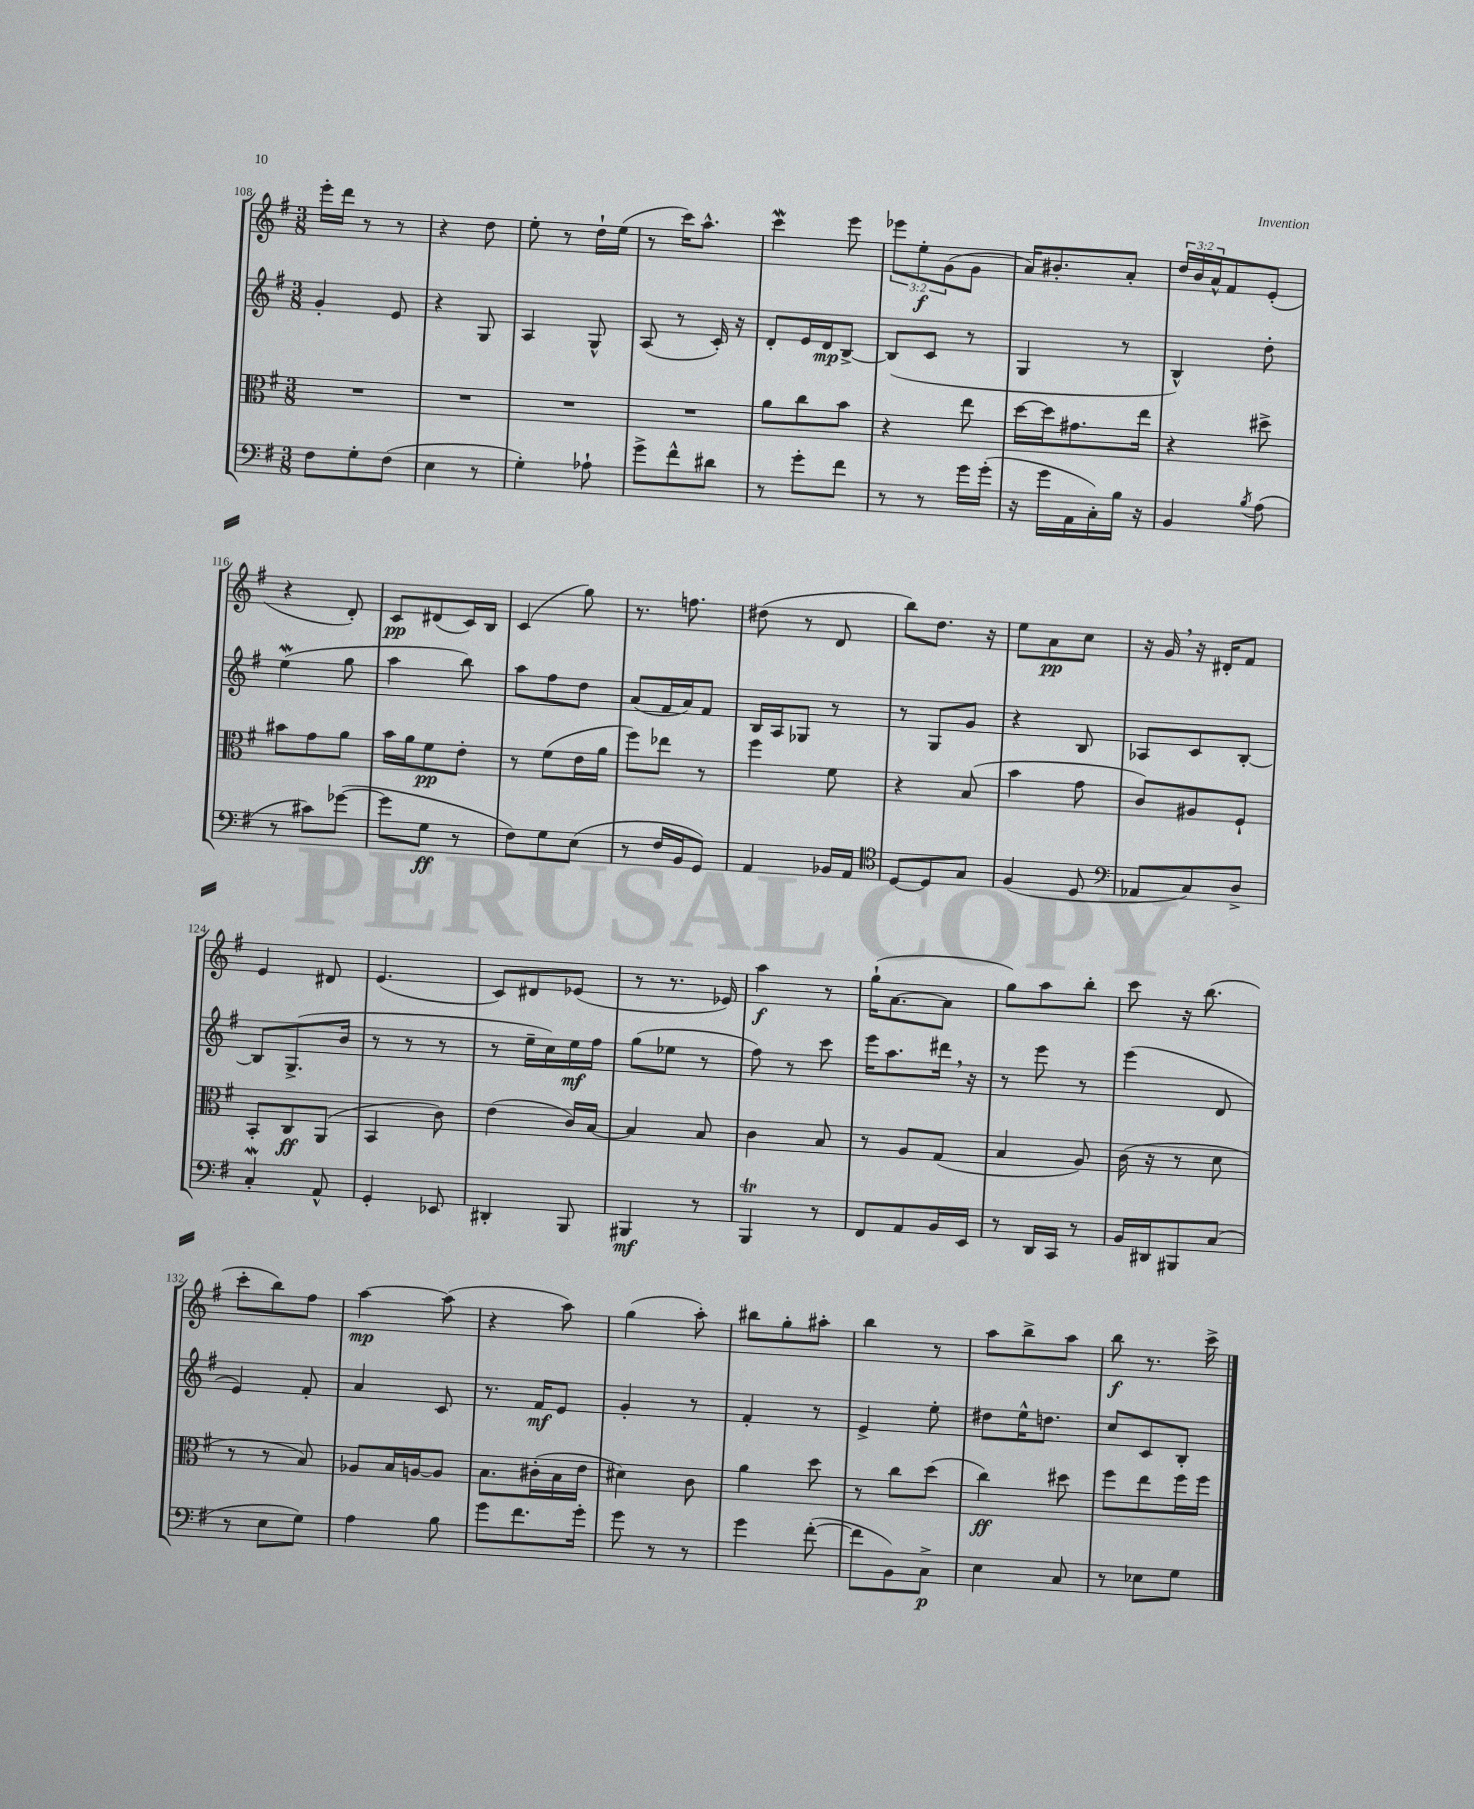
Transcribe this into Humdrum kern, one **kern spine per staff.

**kern	**kern	**kern	**kern
*staff4	*staff3	*staff2	*staff1
*clefF4	*clefC3	*clefG2	*clefG2
*k[f#]	*k[f#]	*k[f#]	*k[f#]
*M3/8	*M3/8	*M3/8	*M3/8
8F#	4.r	4g'	16eee'
.	.	.	16ddd
8G'	.	.	8r
(8F#	.	8e	8r
=	=	=	=
4E	4.r	4r	4r
8r	.	8G	8dd
=	=	=	=
4G')	4.r	4A	8ee'
.	.	.	8r
8A-`	.	8G^^	16dd`
.	.	.	(16ee
=	=	=	=
8g^	4.r	(8A	8r
8f#^^	.	8r	16ccc)
.	.	.	8.aa^^
8d#	.	16c')	.
.	.	16r	.
=	=	=	=
8r	8a	8d'	4ccc
8g'	8cc	16e	.
.	.	16d	.
8f#	8b	[8B^	8eee
=	=	=	=
8r	4r	(8B]	12eee-
.	.	.	12ee'
8r	.	8c	.
.	.	.	(12g
16g	8ee	8r	8g
(16g'	.	.	.
=	=	=	=
16r	[16dd	4G	16a)
16g	16dd]	.	8.b#'
16AA	8.g#	.	.
16C')	.	.	.
16B	.	8r	8a'
16r	16ee	.	.
=	=	=	=
4BB	4r	4B^^)	24dd
.	.	.	24b
.	.	.	24a^^
.	.	.	8f#
8qB	.	.	.
(8A	8dd#^	8dd'	(8e'
=	=	=	=
8r	8b#	(4ee	4r
8c#)	8g	.	.
([8g-	8a	8gg	8d')
=	=	=	=
8g-]	16b	4aa	8c
.	16a	.	.
8G	8f#	.	(8d#
8r	8e'	8bb)	16c)
.	.	.	16B
=	=	=	=
8F#)	8r	8aa	(4c
8G	(8f#	8ff#	.
(8E	16e	8dd	8gg)
.	16a	.	.
=	=	=	=
8r	8ff#)	(8a	8.r
16F#	8ee-	16f#	.
16BB	.	16a)	8.ff
8GG)	8r	8f#	.
=	=	=	=
4AA	4ff#	16B	(8dd#
.	.	16A	.
.	.	8G-	8r
16BB-	8f#	8r	8d
16AA	.	.	.
=	=	=	=
*clefC4	*	*	*
[8D	4r	8r	8bb)
8D]	.	8G	8.dd
8G	(8B	8g	.
.	.	.	16r
=	=	=	=
(4F#	4b	4r	8ee
.	.	.	8a
8D	8g	8B	8cc
=	=	=	=
*clefF4	*	*	*
8AA-	8c)	8A-	16r
.	.	.	16g
8C)	8A#	8c	16r
.	.	.	16d#'
8D^	8F#`	[8B'	8f#
=	=	=	=
4C'	8BB'	8B]	4e
.	8C	(8.G^	.
8AA^^	(8AA	.	8d#
.	.	16b	.
=	=	=	=
4GG'	4BB	8r	(4.e
.	.	8r	.
8EE-	8c)	8r	.
=	=	=	=
4DD#'	(4e	8r	8c)
.	.	16ee~	8d#
.	.	16cc)	.
8BBB	16c)	16ee	(8e-
.	[16B	16ff#	.
=	=	=	=
4BBB#	4B]	(8gg	8r
.	.	8ee-	8.r
8r	8B	8r	.
.	.	.	16e-)
=	=	=	=
4BBB	4c	8ff#)	4aa
.	.	8r	.
8r	8B	8ccc	8r
=	=	=	=
8FF#	8r	16eee	(16gg`
.	.	8.aa	[8.a
8AA	8A	.	.
16BB	(8G	16ddd#	8a]
16EE	.	16r	.
=	=	=	=
8r	4B	8r	8gg)
16DD	.	8eee	8aa
16CC	.	.	.
8r	8A)	8r	8bb'
=	=	=	=
16BB	(16c	(4eee	8ccc
16DD#	16r	.	.
8BBB#	8r	.	16r
.	.	.	(8.bb
(8C	8d	8d	.
=	=	=	=
8r	8r	4e)	8ccc'
8E	8r	.	8bb)
8G)	8B)	8f#'	8ff#
=	=	=	=
4A	8A-	4a	[4aa
.	16B	.	.
.	[16A	.	.
8B	8A]	8c	(8aa]
=	=	=	=
8g	8.B	8.r	4r
8.f#	.	.	.
.	(16c#'	16f#	.
.	16B	8e	8aa)
16g'	16e	.	.
=	=	=	=
8g	4d#)	4g'	(4gg
8r	.	.	.
8r	8c	8r	8aa')
=	=	=	=
4g	4a	4f#'	8bb#
.	.	.	8gg'
([8f#'	8dd	8r	8aa#'
=	=	=	=
8f#]	8r	4e^	4bb
8BB)	8cc	.	.
8C^	(8dd	8ee'	8r
=	=	=	=
4E	4cc)	8dd#	8aa
.	.	16ee^^	8bb^
.	.	8.dd	.
8C	8dd#	.	8aa
=	=	=	=
8r	8ff#	8cc	8bb
8E-	8ee	8c	8.r
8G	16ff#	8B'	.
.	16ff#	.	16ccc^
==	==	==	==
*-	*-	*-	*-
